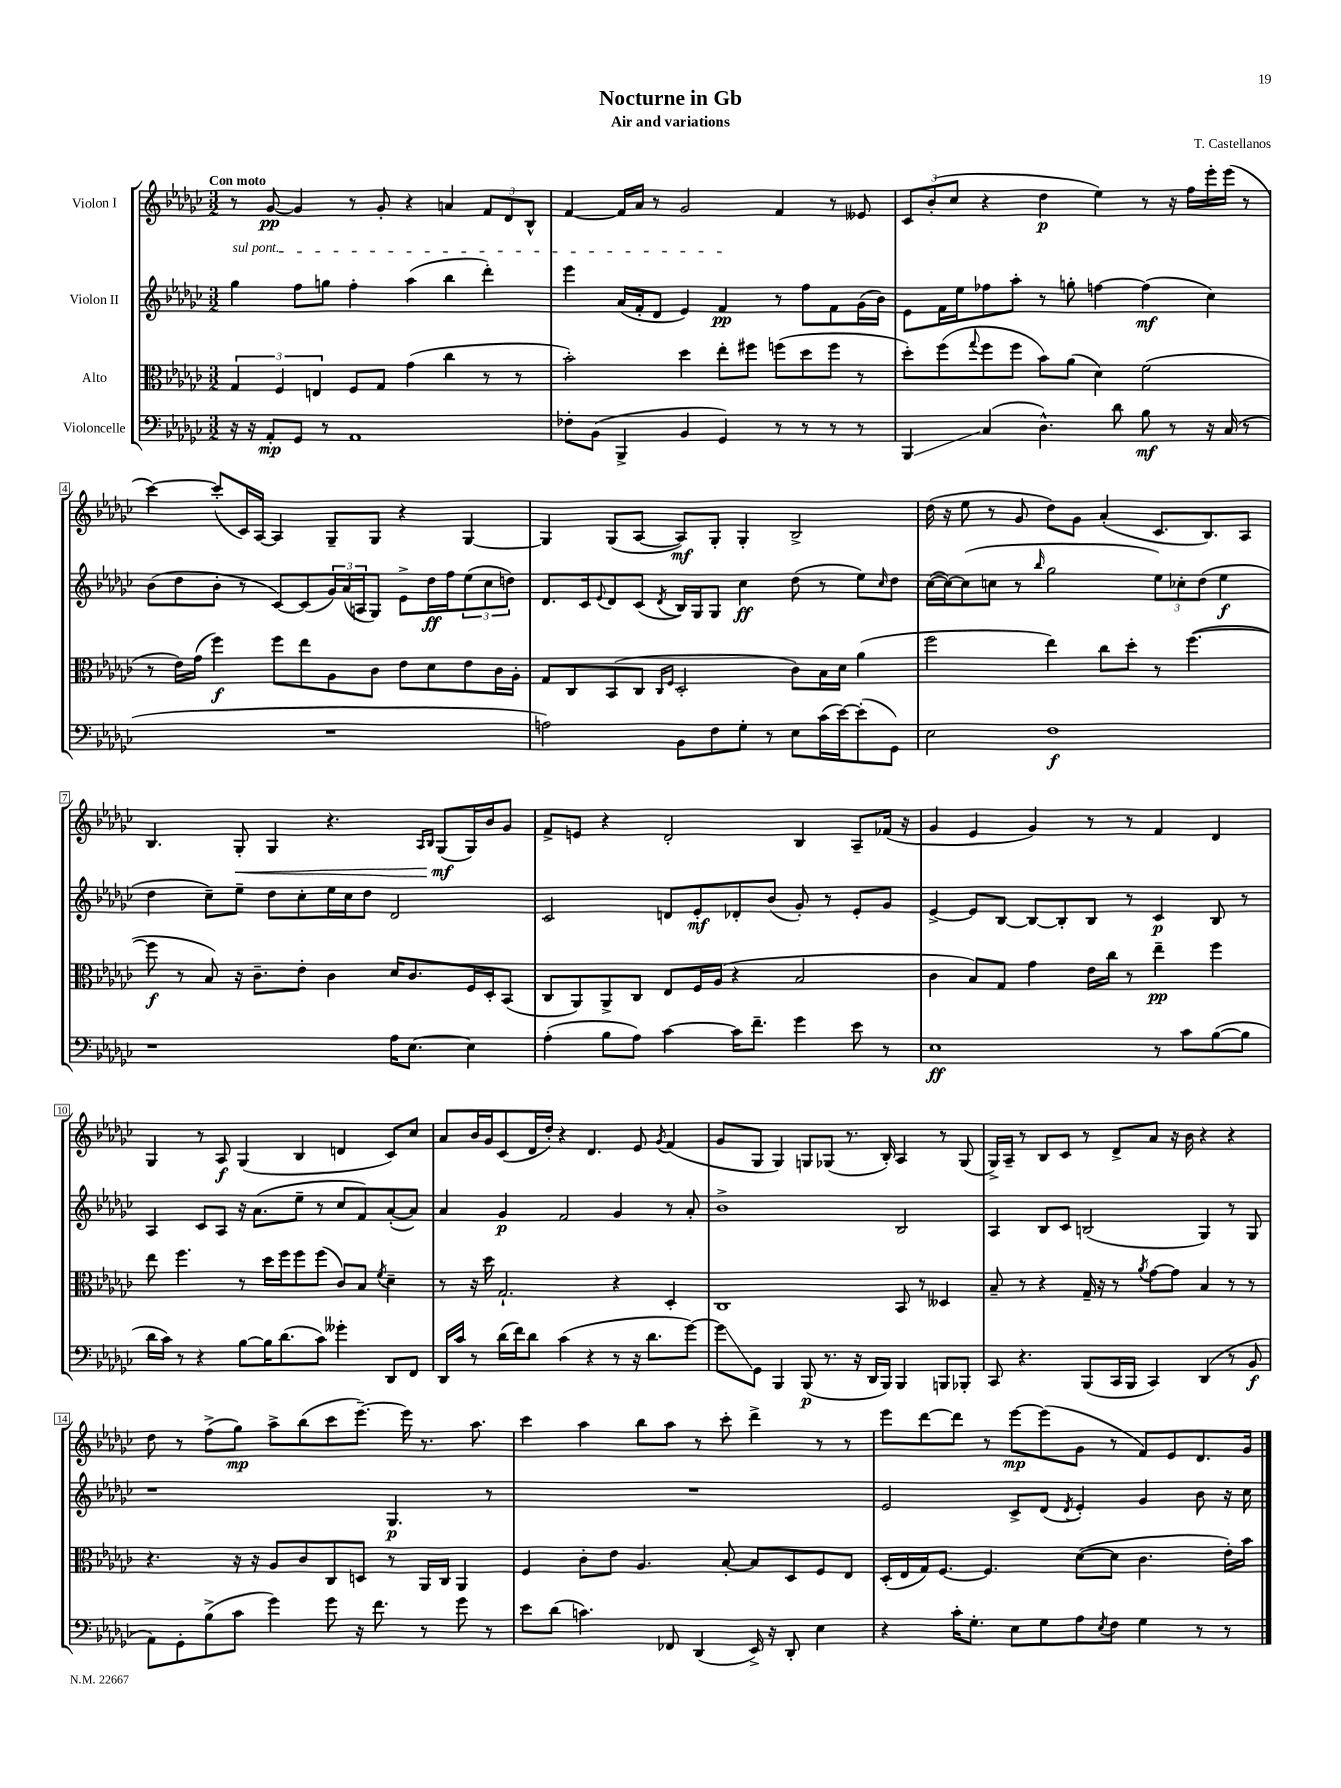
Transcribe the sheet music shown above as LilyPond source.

\header { title = "Nocturne in Gb" composer = "T. Castellanos" subtitle = "Air and variations" }
<<
\new StaffGroup <<
\new Staff = "s0" \with { instrumentName = "Violon I" } {
    \clef treble \key ges \major \numericTimeSignature \time 3/2 \tempo "Con moto"
    r8 ges'8~\pp ges'4 r8 ges'8-. r4 a'4 \tuplet 3/2 { f'8 des'8 bes8-^ } |
    f'4~ f'16 aes'16 r8 ges'2 f'4 r8 eeses'8 |
    \tuplet 3/2 { ces'8 bes'8-.( ces''8 } r4 des''4\p ees''4) r8 r16 f''16 ees'''16-. ees'''16( r8 |
    ces'''4~) ces'''8-.( ces'16) aes16~ aes4 ges8-- ges8 r4 ges4~ |
    ges4 ges8( aes8~ aes8\mf) ges8-. ges4-. bes2-> |
    des''16( r16 ees''8 r8 ges'8 des''8) ges'8 aes'4-.( ces'8. bes8.) aes8 |
    bes4. ges8-.\< ges4 r4. \grace { aes16 bes16 } ges8\mf\!( ges16) bes'16 ges'8 |
    f'8-> e'8 r4 des'2-. bes4 aes8-- fes'16( r16 |
    ges'4 ees'4 ges'4) r8 r8 f'4 des'4 |
    ges4 r8 aes8\f ges4( bes4 d'4 ces'8) ces''8 |
    aes'8 bes'16 ges'16 ces'8( des'16 des''16-.) r4 des'4. ees'8 \acciaccatura { ges'8 } f'4( |
    ges'8 ges8 ges4) g8 ges8( r8. bes16-.) aes4 r8 ges8( |
    ges16->) aes16-- r8 bes8 ces'8 r8 des'8-> aes'8 r16 bes'16 r4 r4 |
    des''8 r8 f''8->( ges''8\mp) aes''8-> bes''8( ces'''8 ees'''8.~--) ees'''16 r8. aes''8. |
    ces'''4 aes''4 bes''8 aes''8 r8 ces'''8-. des'''4-> r8 r8 |
    ees'''8 des'''8~ des'''8 r8 ees'''8~\mp ees'''8( ges'8 r8 f'8) ees'8 des'8. ges'16 \bar "|." |
}
\new Staff = "s1" \with { instrumentName = "Violon II" } {
    \clef treble \key ges \major \numericTimeSignature \time 3/2
    \once \override TextSpanner.bound-details.left.text = \markup { \italic "sul pont." } ges''4\startTextSpan f''8 g''8 f''4-. aes''4( bes''4 des'''4-.) |
    ees'''4 aes'16( f'16-. des'8 ees'4) f'4\pp\stopTextSpan r8 f''8 f'8 ges'16( bes'16) |
    ees'8 f'16 ees''16 fes''8 aes''8-. r8 g''8-. f''4~ f''4\mf( ces''4) |
    bes'8( des''8 bes'8-. r8 ces'8~) ces'8( \tuplet 3/2 { ges'16) aes'16( a16 } ges8) ees'8-> des''16\ff f''16 \tuplet 3/2 { ees''8( ces''8 d''8) } |
    des'8. ces'16 \appoggiatura { ees'8 } des'8 ces'8( \acciaccatura { des'8 } bes16) ges16 ges8 ces''4\ff des''8( r8 ees''8) \grace { ces''16 } des''8 |
    ces''16~( ces''16~) ces''8( c''8 r8 \grace { bes''16 } ges''2 \tuplet 3/2 { ees''8) ces''8-. des''8( } ees''4\f |
    des''4 ces''8--) ees''8-- des''8 ces''8-. ees''16 ces''16 des''8 des'2 |
    ces'2 d'8 ees'8-.\mf des'8-. bes'8( ges'8-.) r8 ees'8-. ges'8 |
    ees'4~-> ees'8 bes8~ bes8~ bes8-. bes8 r8 ces'4\p bes8 r8 |
    aes4 ces'8 aes8 r16 aes'8.( ees''8-- r8 ces''8 f'8) aes'8~-.( aes'8) |
    aes'4 ges'4\p f'2 ges'4 r8 aes'8-. |
    bes'1-> bes2 |
    aes4 bes8 ces'8 b2( ges4) r8 ges8 |
    r1 ges4.\p r8 |
    R1. |
    ees'2 ces'8-> des'8( \acciaccatura { des'8 } ees'4-.) ges'4 bes'8 r16 ces''16 \bar "|." |
}
\new Staff = "s2" \with { instrumentName = "Alto" } {
    \clef alto \key ges \major \numericTimeSignature \time 3/2
    \tuplet 3/2 { ges4 f4 e4 } f8 ges8 ges'4( ces''4 r8 r8 |
    bes'2-.) des''4 ees''8-. fis''8 f''8( des''8 f''8 r8 |
    des''8-.) f''8( \appoggiatura { ges''8 } f''8 f''8 bes'8) aes'8( des'4) f'2( |
    r8 ees'16) ges'16( f''4\f) f''8 ees''8 aes8 ces'8 ees'8 des'8 ees'8 ces'16 aes16-. |
    ges8 ces8 bes,8( ces8 \grace { ces16 f16 } des2-. ces'8) bes16 des'16 aes'4( |
    f''2 ees''4) ces''8 des''8-. r8 f''4.~( |
    f''8\f r8 bes8) r16 ces'8.-- ees'8-. ces'4 des'16 ces'8. f16 des16-. bes,8( |
    ces8 aes,8) aes,8-> ces8 ees8 f16 aes16( r4 bes2 |
    ces'4 bes8) ges8 ges'4 ees'16 ces''16 r8 ees''4--\pp f''4 |
    ees''8 f''4. r8 des''16 f''16 f''8 f''8( ces'8) bes8 \acciaccatura { f'8 } des'4-- |
    r8 r16 des''16 ges2.-! r4 des4-. |
    ces1 bes,8 r8 deses4 |
    bes8-- r8 r4 ges16-- r16 r8 \acciaccatura { aes'8 } ges'8~ ges'8 bes4 r8 r8 |
    r4. r16 r16 aes8 ces'8 ces8 d8 r8 aes,16 ces16 aes,4 |
    f4 ces'8-. ees'8 aes4. bes8~-. bes8 des8 f8 ees8 |
    des16-.( ees16 ges16) f8.~ f4. des'8~( des'8 ces'4. ees'16-.) bes'16 \bar "|." |
}
\new Staff = "s3" \with { instrumentName = "Violoncelle" } {
    \clef bass \key ges \major \numericTimeSignature \time 3/2
    r16 r16 aes,8-.\mp ges,8 r8 aes,1 |
    fes8-. bes,8( bes,,4-> bes,4 ges,4) r8 r8 r8 r8 |
    bes,,4\glissando ces4( des4.-^) des'8 bes8\mf r8 r16 ces16( r8 |
    R1. |
    a2) bes,8 f8 ges8-. r8 ees8 ces'16( ees'16~) ees'8-.( ges,8) |
    ees2 f1\f |
    r1 aes16 ees8.~ ees4 |
    aes4-.( bes8 aes8) ces'4~ ces'16 f'8.-- ges'4 ees'8 r8 |
    ees1\ff r8 ces'8 bes8~( bes8 |
    des'16 ces'16) r8 r4 bes8~ bes16 des'8.( ces'8) geses'4-. des,8 f,8 |
    des,16 ces'16 r8 des'16( f'16) des'8 ces'4( r4 r8 r16 des'8. ges'8~) |
    ges'8\glissando ges,8 bes,,4 bes,,8\p( r8. r16 des,16 bes,,16) bes,,4 b,,8 bes,,8-. |
    ces,8 r4. bes,,8( ces,16 bes,,16 ces,4) des,4( r8 bes,8\f |
    aes,8) ges,8-. bes8->( ces'8 ges'4) ges'8 r16 f'8. r8 ges'8 r8 |
    ees'8 des'8( c'4.) fes,8 des,4( ees,16->) r16 des,8-. ees4 |
    r4 ces'16-. ges8.-. ees8 ges8 aes8 \acciaccatura { ees8 } f8 ges4 r8 r8 \bar "|." |
}
>>
>>
\layout { \context { \Score \override BarNumber.stencil = #(make-stencil-boxer 0.1 0.3 ly:text-interface::print) } }
